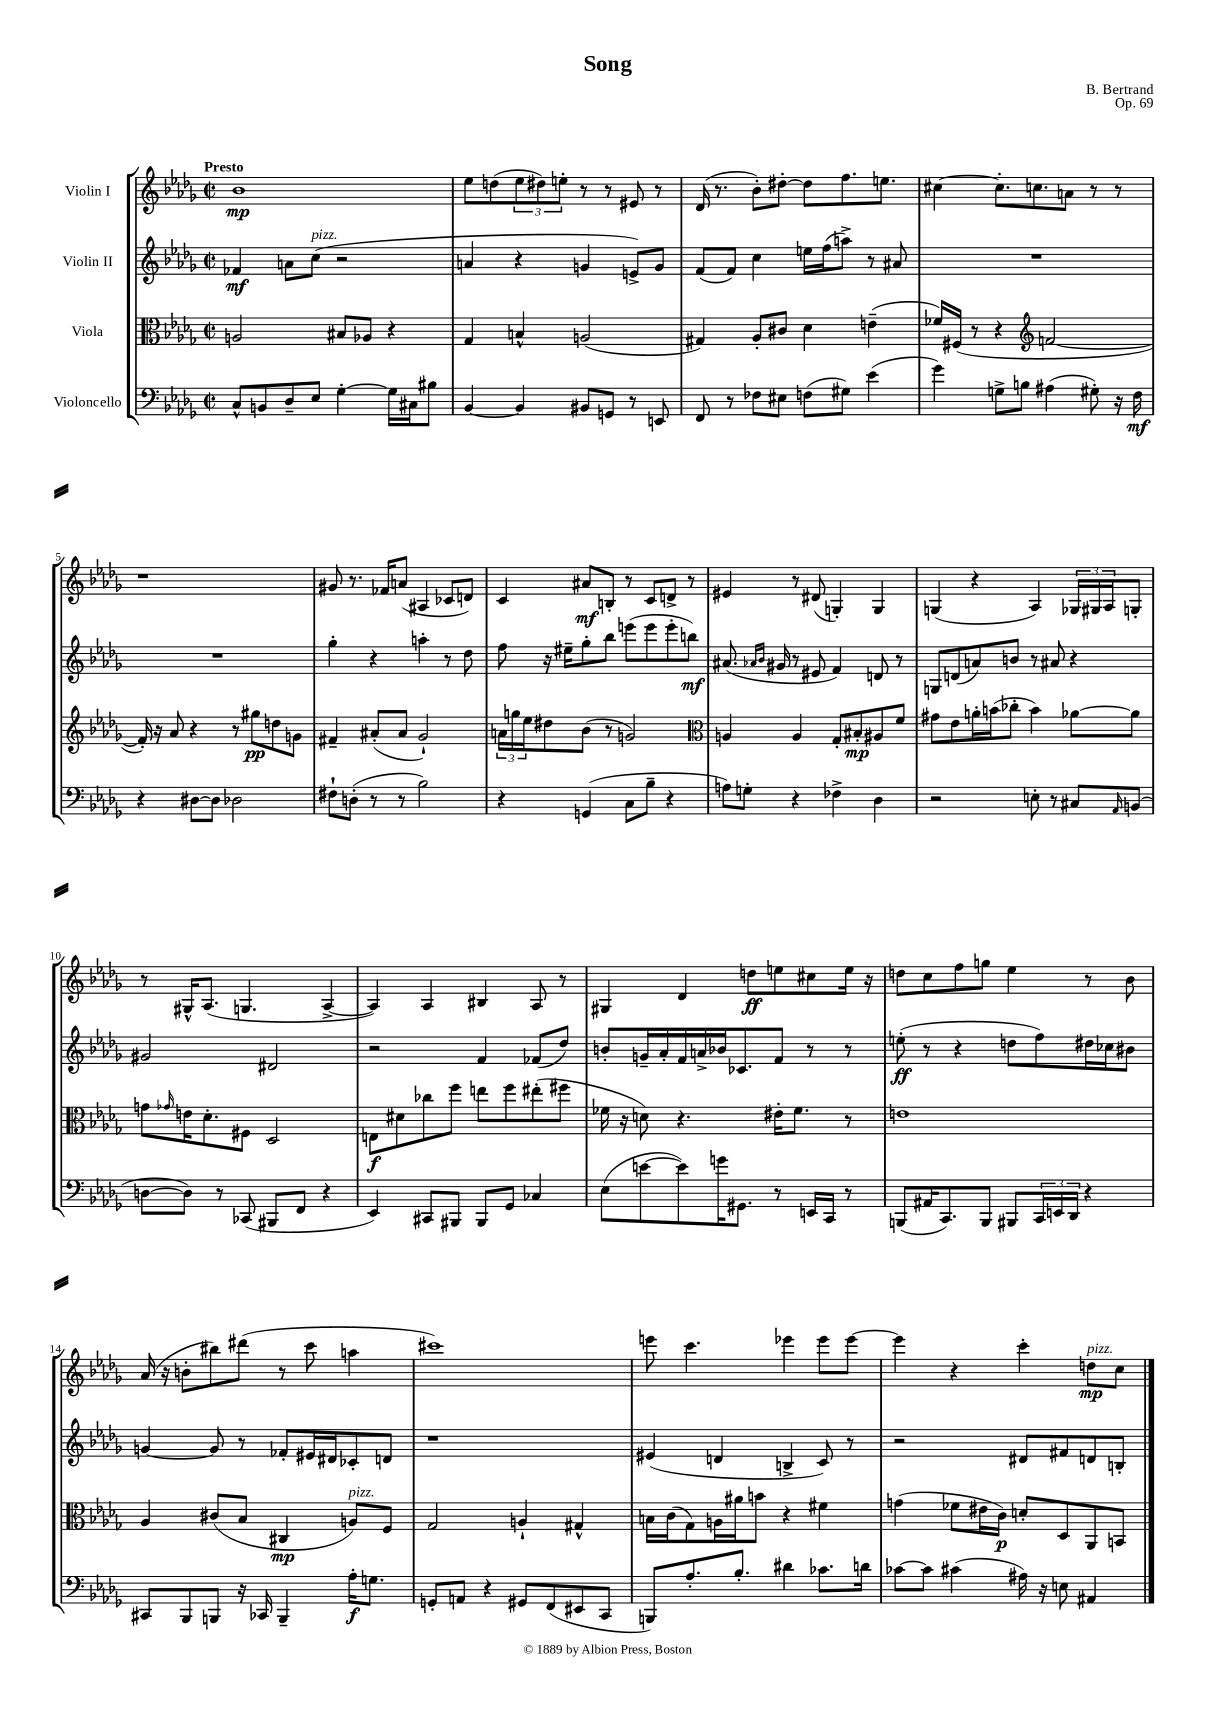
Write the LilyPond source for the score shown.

\header { title = "Song" composer = "B. Bertrand" opus = "Op. 69" }
<<
\new StaffGroup <<
\new Staff = "s0" \with { instrumentName = "Violin I" } {
    \clef treble \key des \major \defaultTimeSignature \time 2/2 \tempo "Presto"
    bes'1\mp |
    ees''8 d''8( \tuplet 3/2 { ees''8 dis''8) e''8-. } r8 r8 eis'8 r8 |
    des'16( r8. bes'8-.) dis''8~-. dis''8 f''8. e''8. |
    cis''4~ cis''8.-. c''8. a'8 r8 r8 |
    r1 |
    gis'8 r8. fes'16 a'8( ais4 ces'8 d'8) |
    c'4 ais'8\mf b8-. r8 c'8 d'8-> r8 |
    eis'4 r8 dis'8( g4-.) g4 |
    g4( r4 aes4) \tuplet 3/2 { ges16 gis16 aes16 } g8-. |
    r8 gis16-^ aes8.( g4. aes4~-> |
    aes4) aes4 bis4 aes8 r8 |
    gis4 des'4 d''8\ff e''8 cis''8 e''16 r16 |
    d''8 c''8 f''8 g''8 ees''4 r8 bes'8 |
    aes'16( r16 b'8-. bis''8) dis'''8( r8 c'''8 a''4 |
    cis'''1) |
    e'''8 c'''4. ees'''4 ees'''8 ees'''8~ |
    ees'''4 r4 c'''4-. d''8\mp^\markup { \italic "pizz." } c''8 \bar "|." |
}
\new Staff = "s1" \with { instrumentName = "Violin II" } {
    \clef treble \key des \major \defaultTimeSignature \time 2/2
    fes'4\mf a'8 c''8^\markup { \italic "pizz." }( r2 |
    a'4 r4 g'4 e'8->) g'8 |
    f'8( f'8) c''4 e''16 f''16( a''8->) r8 ais'8 |
    R1 |
    R1 |
    ges''4-. r4 a''4-. r8 des''8 |
    f''8 r16 eis''16-- ges''8-. bes''8 e'''8( e'''8 e'''8-. b''8\mf) |
    ais'8.( \grace { aes'16 bes'16 } gis'16 r8 eis'8 f'4) d'8 r8 |
    g8 d'8( a'8) b'8 r8 ais'8 r4 |
    gis'2 dis'2 |
    r2 f'4 fes'8( des''8) |
    b'8-. g'16-- aes'16-. f'16 a'16-> bes'16 ces'8. f'8 r8 r8 |
    e''8-.\ff( r8 r4 d''8 f''8) dis''16 ces''16 bis'8 |
    g'4~ g'8 r8 fes'8-. eis'16 dis'16 ces'8-. d'8 |
    r1 |
    eis'4( d'4 b4-> c'8) r8 |
    r2 dis'8 fis'8 d'8 b8-. \bar "|." |
}
\new Staff = "s2" \with { instrumentName = "Viola" } {
    \clef alto \key des \major \defaultTimeSignature \time 2/2
    a2 bis8 aes8 r4 |
    ges4 b4-^ a2( |
    gis4) aes8-. cis'8 des'4 e'4--( |
    fes'16) fis16( r8 r4 \clef treble f'2~ |
    f'16-.) r16 aes'8 r4 r8 gis''8\pp d''8 g'8 |
    fis'4-- ais'8-.( ais'8 ges'2-!) |
    \tuplet 3/2 { a'16 g''16 ees''16 } dis''8 bes'8( r8 g'2) |
    \clef alto a4 a4 ges8-. bis8-.\mp ais8 f'8 |
    gis'8 ees'8 a'16-. b'16( ces''8-. b'4) aes'8~ aes'8 |
    g'8 \grace { ges'16 } e'16 des'8.-. fis8 des2 |
    e8\f dis'8 ces''8 f''8 e''8 f''8 eis''8-.( fis''8 |
    fes'16 r16 d'8) r4. eis'16-. fes'8. r8 |
    e'1 |
    aes4 cis'8( bes8 cis4\mp a8^\markup { \italic "pizz." }) f8 |
    ges2 a4-! gis4-^ |
    b16 c'16( ges8) a16 ais'16 b'8 r4 fis'4 |
    g'4( fes'8 eis'16 c'16\p) d'8-. des8 aes,8 b,8 \bar "|." |
}
\new Staff = "s3" \with { instrumentName = "Violoncello" } {
    \clef bass \key des \major \defaultTimeSignature \time 2/2
    c8-^ b,8 des8-- ees8 ges4~-. ges16 cis16 bis8 |
    bes,4~ bes,4 bis,8 g,8 r8 e,8 |
    f,8 r8 fes8 eis8 f8( gis8) ees'4( |
    ges'4) g8-> b8 ais4( gis8-.) r16 f16\mf |
    r4 dis8~ dis8 des2 |
    fis8-! d8-.( r8 r8 bes2) |
    r4 g,4( c8 bes8-- r4 |
    a8) g8-. r4 fes4-> des4 |
    r2 e8-. r8 cis8 \grace { aes,16 } b,8( |
    d8~ d8) r8 ces,8( bis,,8 f,8 r4 |
    ees,4) cis,8 bis,,8 bis,,8 ges,8 ces4 |
    ees8( e'8~ e'8) g'16 gis,8. r8 e,16 c,16 r8 |
    b,,8( ais,16 c,8.) b,,8 bis,,8 \tuplet 3/2 { c,16 e,16 des,16 } r4 |
    cis,8 bes,,8 b,,8 r16 ces,16 b,,4-- aes16-.\f g8. |
    g,8-. a,8 r4 gis,8 f,8( eis,8 c,8 |
    b,,8) aes8.-. bes8.-. dis'4 ces'8. d'16 |
    ces'8~ ces'8 cis'4( ais16) r16 e8 ais,4 \bar "|." |
}
>>
>>
